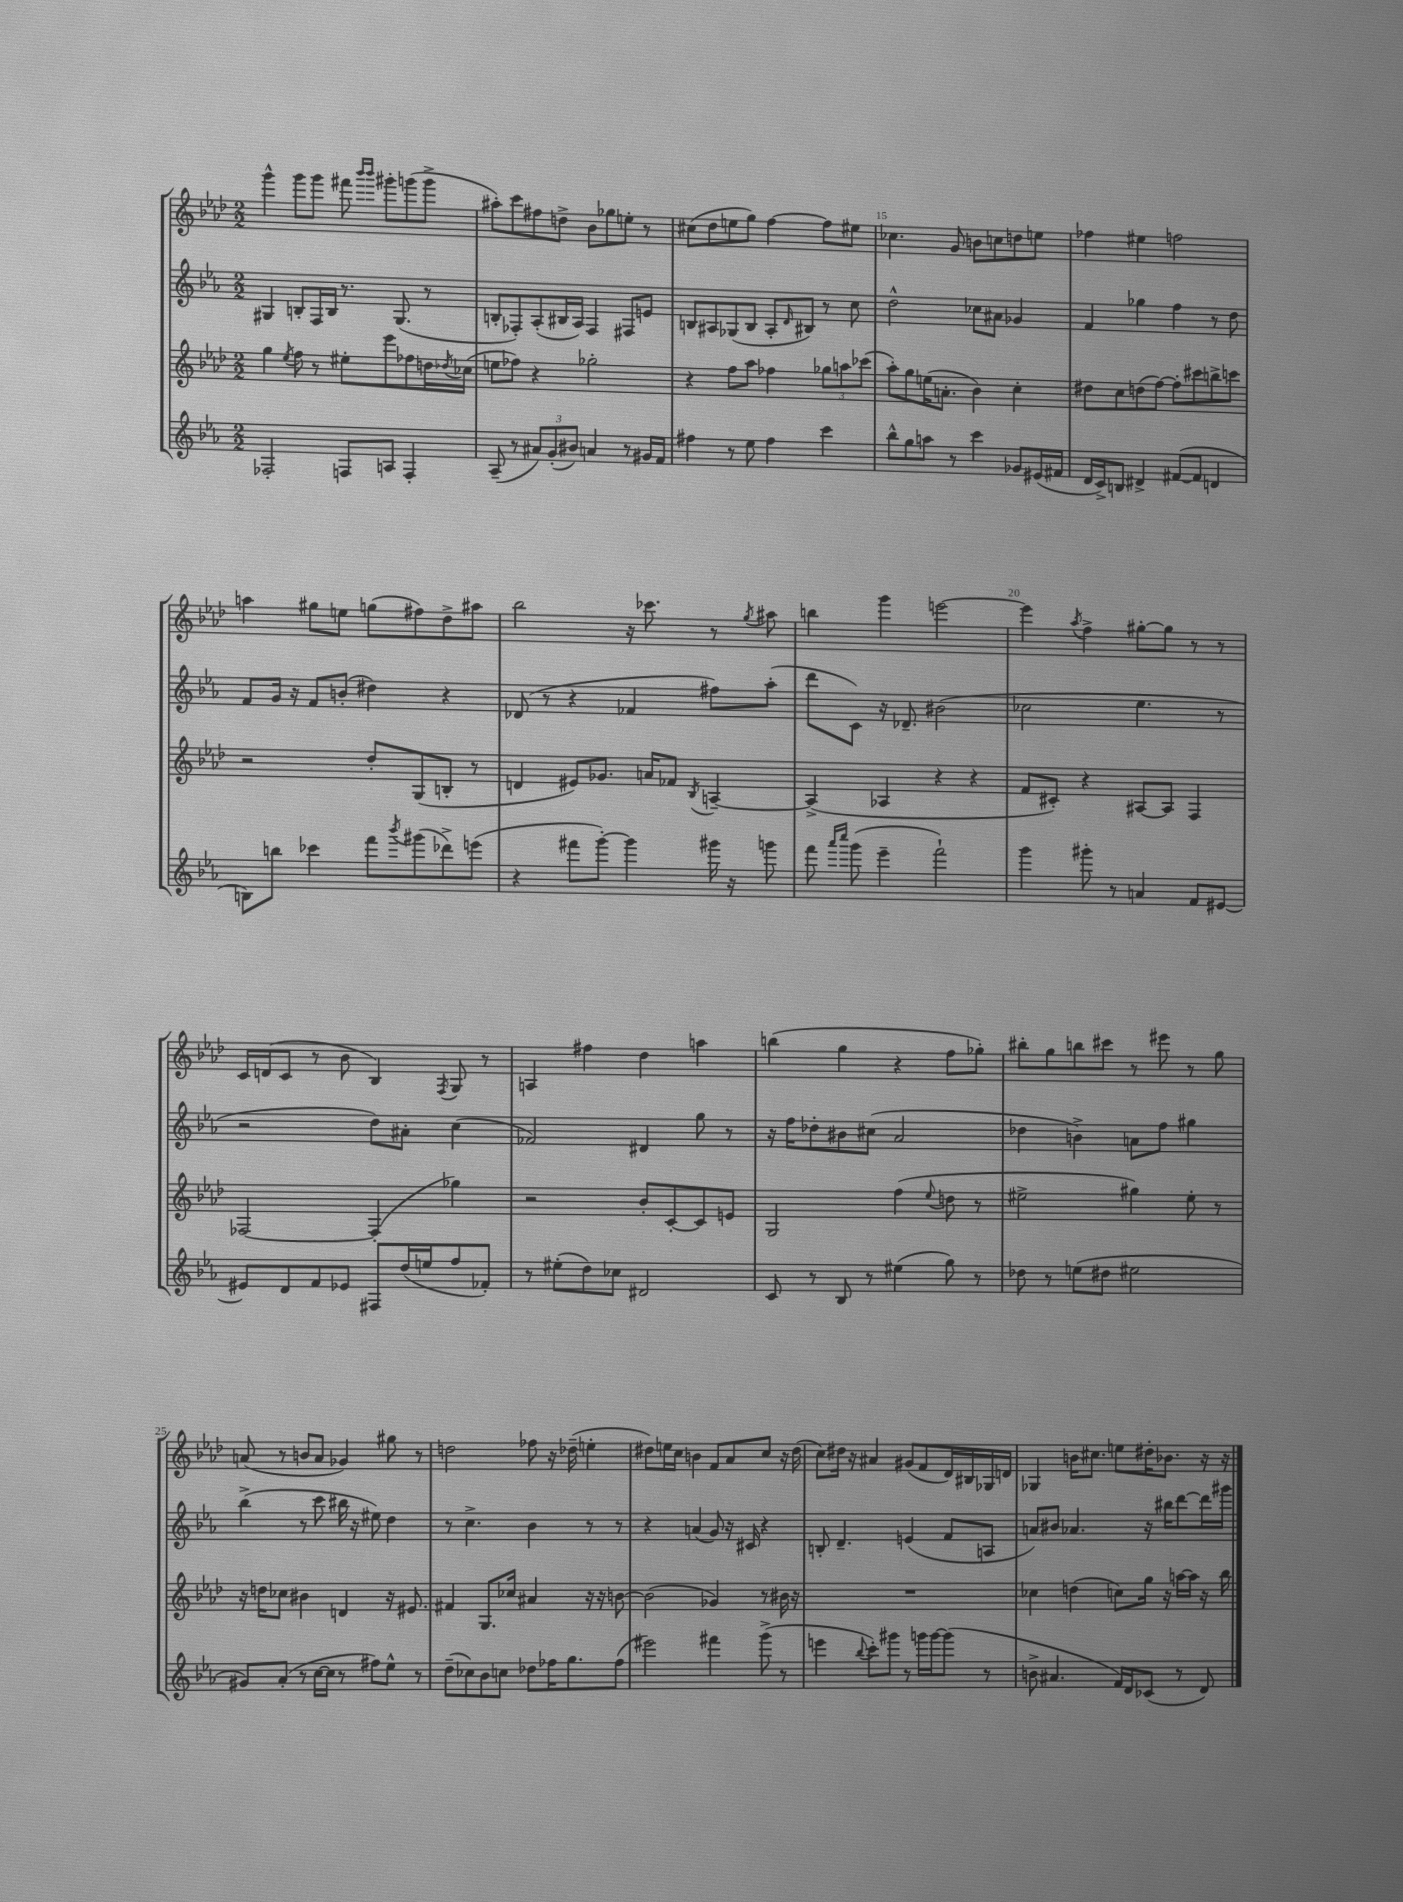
<<
\new StaffGroup <<
\new Staff = "s0" {
    \clef treble \key aes \major \numericTimeSignature \time 2/2
    g'''4-^ g'''8 g'''8 fis'''8 \grace { bes'''16 bes'''16 } gis'''8-. g'''8( g'''8-> |
    ais''8-.) c'''8 fis''8 d''8-> bes'8 ges''8 e''8-. r8 |
    cis''8( des''8 e''8 g''8) f''4~ f''8 eis''8 |
    ces''4. g'8 b'8 c''8 d''8 e''8 |
    fes''4 eis''4 f''2 |
    a''4 gis''8 e''8 g''8( fis''8) des''8-> ais''8 |
    bes''2 r16 ces'''8. r8 \acciaccatura { g''8 } ais''8 |
    b''4 g'''4 e'''2~ |
    e'''4 \acciaccatura { aes''8 } f''4-> gis''8~-. gis''8 r8 r8 |
    c'16 d'16( c'8 r8 bes'8 bes4) \acciaccatura { f8 } g8 r8 |
    a4 fis''4 des''4 a''4 |
    b''4( g''4 r4 f''8 ges''8-.) |
    bis''8-. g''8 b''8 cis'''8 r8 eis'''8 r8 g''8 |
    a'8( r8 b'8 a'8 ges'4) gis''8 r8 |
    d''2 fes''8 r16 des''16--( e''4-. |
    dis''8) e''16 c''16 b'4 f'8 aes'8 c''8 r16 dis''16( |
    c''8) dis''16 r16 ais'4 gis'8( f'8 des'16) bis16 ges16 d'16 |
    ges4 b'16 cis''8. e''8 dis''16-. bes'8. r16 r16 \bar "|." |
}
\new Staff = "s1" {
    \clef treble \key ees \major \numericTimeSignature \time 2/2
    gis4 b8-. f16 b16 r8. gis8.( r8 |
    b8-. fes8-.) aes8-.( bis16 aes16) fes4 fis8 e'8 |
    b8 ais8 ges8( b8 ais8-. \grace { d'16 } bis8) r8 c''8 |
    d''2-^ ces''8 ais'8 ges'4 |
    f'4 ges''4 f''4 r8 d''8 |
    f'8 g'16 r16 f'8 b'8-.( dis''4) r4 |
    des'8( r8 r4 fes'4 fis''8) aes''8-.( |
    d'''8 c'8) r16 des'8.-- bis'2( |
    ces''2 ees''4. r8 |
    r2 d''8) ais'8-. c''4( |
    fes'2) dis'4 g''8 r8 |
    r16 f''16 des''8-. bis'8 cis''8( aes'2 |
    des''4 b'4->) a'8 f''8 gis''4 |
    bes''4->( r8 c'''8 bis''16 r16 eis''8) d''4 |
    r8 c''4.-> bes'4 r8 r8 |
    r4 a'4( g'8) r16 cis'16 r4 |
    b8-. d'4.-- e'4( f'8 a8 |
    a'8) bis'8 aes'4. r16 bis''16 d'''8~ d'''16 gis'''16 \bar "|." |
}
\new Staff = "s2" {
    \clef treble \key aes \major \numericTimeSignature \time 2/2
    g''4 \acciaccatura { ees''8 } f''8 r8 eis''8-. ees'''8 fes''8 d''16 \acciaccatura { des''8 } ces''16( |
    e''8 fes''8) r4 ges''2-. |
    r4 f''8 aes''8 fes''4 \tuplet 3/2 { ges''8 a''8 ces'''8( } |
    aes''8-.) g''8 e''16( a'8.-. bes'4) c''4-. |
    dis''8 c''8 d''8( f''8~) f''8-. cis'''8 b''8-> c'''8 |
    r2 des''8-. g8( b8-. r8 |
    d'4 eis'8) ges'8. a'16 fes'8 \acciaccatura { bes8 } a4~-- |
    a4->( aes4 r4 r4 |
    f'8 cis'8-.) r4 ais8~ ais8 f4 |
    fes2~ fes4-.( ges''4) |
    r2 bes'8-. c'8~-. c'8 e'8 |
    g2 f''4( \appoggiatura { ees''8 } d''8 r8 |
    eis''2-> gis''4) eis''8-. r8 |
    r16 d''16 ces''8 bis'4 d'4 r16 eis'8. |
    fis'4 g8. ces''16 ais'4 r16 r16 b'8~ |
    b'2( ges'4) r8 bis'16 r16 |
    R1 |
    ces''4 d''4( c''8) g''16 r16 a''16~ a''16 r16 bes''16 \bar "|." |
}
\new Staff = "s3" {
    \clef treble \key ees \major \numericTimeSignature \time 2/2
    fes2-. f8 a8 f4-. |
    aes8--( r8 \tuplet 3/2 { ais'8) g'8-.( bis'8) } a'4 r8 gis'16 f'16 |
    fis''4 r8 ees''8 fis''4 c'''4 |
    bes''8-^ g''8 a''8 r8 c'''4 ges'8 eis'16( fis'16 |
    d'16 c'16->) b8 dis'4-> fis'8~( fis'8 d'4 |
    b8) b''8 ces'''4 f'''8 \acciaccatura { bes'''8 } gis'''8( des'''8->) e'''8( |
    r4 fis'''8 g'''8~-.) g'''4 gis'''16 r16 g'''8 |
    f'''8 \grace { aes'''16 c''''16 } g'''8( ees'''4-- f'''2-!) |
    g'''4 gis'''8-. r8 a'4 f'8 eis'8~ |
    eis'8 d'8 f'8 ees'8 fis8 d''16( e''16 f''8 fes'8-.) |
    r8 eis''8-.( d''8) ces''8 dis'2 |
    c'8 r8 bes8 r8 eis''4( g''8) r8 |
    des''8 r8 e''8( dis''8 eis''2 |
    gis'8) aes'8-.( r8 c''16~ c''16 r8 fis''8) ees''8-^ r8 |
    d''8--( ces''8) bes'8 c''8 des''8 fes''16 g''8. fes''8( |
    eis'''2) fis'''4 g'''8->( r8 |
    e'''4 \appoggiatura { bes''8 } c'''8-.) gis'''8 r8 g'''16 g'''16~ g'''8( r8 |
    b'8-> ais'4. f'16) d'16 ces'8( r8 d'8) \bar "|." |
}
>>
>>
\layout { \context { \Score currentBarNumber = #12 \override BarNumber.break-visibility = ##(#f #t #t) barNumberVisibility = #(every-nth-bar-number-visible 5) } }
